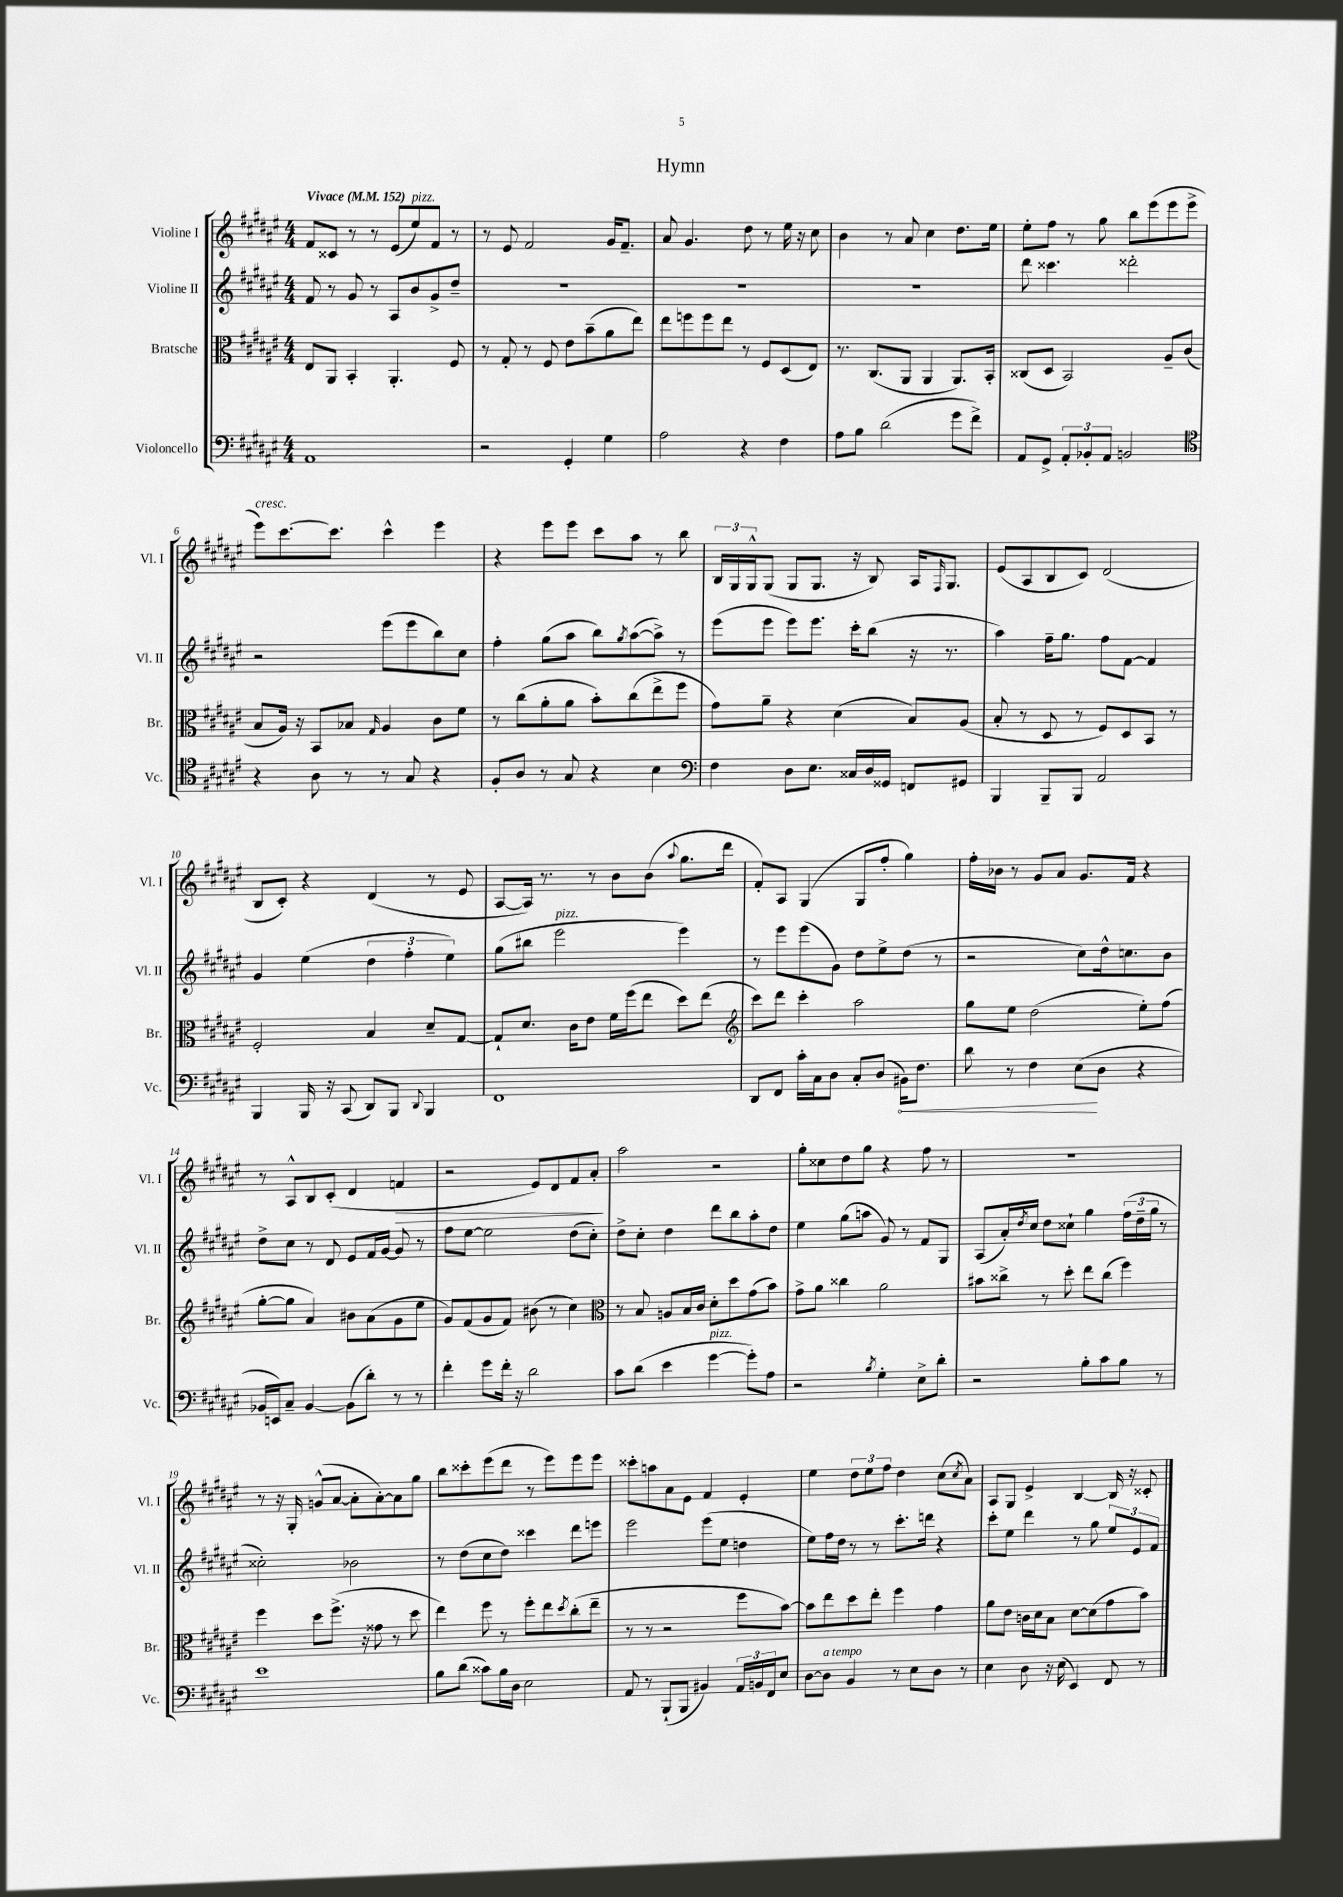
\header { title = "Hymn" }
<<
\new StaffGroup <<
\new Staff = "s0" \with { instrumentName = "Violine I" shortInstrumentName = "Vl. I" } {
    \clef treble \key fis \major \numericTimeSignature \time 4/4 \tempo "Vivace" 4 = 152
    fis'8 cisis'8 r8 r8 eis'8( eis''8^\markup { \italic "pizz." }) fis'8 r8 |
    r8 eis'8 fis'2 gis'16 fis'8.-- |
    ais'8 gis'4. dis''8 r8 eis''16 r16 cis''8 |
    b'4 r8 ais'8 cis''4 dis''8. eis''16 |
    eis''8-. fis''8 r8 gis''8 b''8 eis'''8( eis'''8 eis'''8-> |
    eis'''8^\markup { \italic "cresc." }) cis'''8.~ cis'''8. cis'''4-^ eis'''4 |
    r4 eis'''8 eis'''8 cis'''8 ais''8 r8 b''8 |
    \tuplet 3/2 { b16 gis16 gis16-^ } gis8( gis8 gis8. r16 b8) ais16 \grace { fis16 } gis8. |
    eis'8( ais8 b8 cis'8) dis'2( |
    b8 cis'8-.) r4 dis'4( r8 eis'8 |
    ais8~ ais16) r8. r8 b'8 b'8( \appoggiatura { ais''8 } gis''8. dis'''16 |
    fis'8-.) ais8 gis4( gis8 fis''8-. gis''4) |
    fis''16-. bes'16 r8 gis'8 ais'8 gis'8. fis'16 r4 |
    r8 ais8-^ b8 cis'8-.( dis'4 f'4\> |
    r2 eis'8) dis'8 fis'8 ais'8-.\! |
    ais''2 r2 |
    gis''8-. cisis''8 dis''8 gis''8 r4 fis''8 r8 |
    R1 |
    r8 r16 gis16-. g'8-^( ais'8~ ais'8-. ais'8~-.) ais'8 gis''8 |
    b''8 cisis'''8-. eis'''8( dis'''8 r8 eis'''8) eis'''8 eis'''8 |
    cisis'''8-. a''8 ais'8 eis'8 fis'4 eis'4-. |
    eis''4 \tuplet 3/2 { dis''8 eis''8 fis''8 } dis''4 cis''8( \acciaccatura { cis''8 } ais'8) |
    ais8 gis8 eis'4-> b4~ b16 r16 cisis'8-. \bar "|." |
}
\new Staff = "s1" \with { instrumentName = "Violine II" shortInstrumentName = "Vl. II" } {
    \clef treble \key fis \major \numericTimeSignature \time 4/4
    fis'8 r8 gis'8 r8 ais8 b'8 gis'8-> dis''8-- |
    R1 |
    R1 |
    R1 |
    dis'''8 cisis'''4. disis'''2-. |
    r2 eis'''8( eis'''8 b''8) cis''8 |
    fis''4-. gis''8( ais''8 b''8) \acciaccatura { gis''8 } ais''8~( ais''8->) r8 |
    eis'''8( eis'''8 eis'''8) eis'''8. cis'''16-. b''8( r16 r8. |
    ais''4) fis''16-- gis''8. fis''8 fis'8~ fis'4 |
    gis'4 eis''4( \tuplet 3/2 { dis''4 fis''4-. eis''4) } |
    gis''8( bis''8 eis'''2^\markup { \italic "pizz." } eis'''4) |
    r8 eis'''8 eis'''8( gis'8) dis''8 eis''8-> dis''8( r8 |
    r2 cis''8) dis''16-^ c''8. b'8 |
    dis''8-> cis''8 r8 dis'8 eis'8 fis'16 gis'16~ gis'8 r8 |
    fis''8 eis''8~ eis''2 dis''8( cis''8-.) |
    dis''8-> cis''8-. dis''4 dis'''8 b''8 ais''8-. dis''8 |
    eis''4 gis''8( a''8 gis'8) r8 fis'8 gis8 |
    ais8( ais'16-.) \acciaccatura { dis''8 } cis''16 dis''8 cisis''8-! gis''4 \tuplet 3/2 { fis''16( dis''16-- gis''16 } r8 |
    cisis''2-.) bes'2 |
    r8 dis''8( cis''8 dis''8) cisis'''4 dis'''8 e'''8 |
    eis'''2 eis'''8( eis''8 d''4 |
    eis''8) fis''16 dis''16 r8 r8 cis'''8.-. d'''16 r4 |
    cis'''8-. eis''8 dis'''4 r8 gis''8 \tuplet 3/2 { eis''8 eis'8 fis'8 } \bar "|." |
}
\new Staff = "s2" \with { instrumentName = "Bratsche" shortInstrumentName = "Br." } {
    \clef alto \key fis \major \numericTimeSignature \time 4/4
    eis8 ais,8 b,4-. ais,4.-. fis8 |
    r8 gis8-. r8 fis8 eis'8 b'8--( ais'8 eis''8) |
    eis''8 f''8 f''8 eis''8 r8 fis8 dis8( eis8) |
    r8. cis8.( ais,8 ais,4 ais,8.) b,16-. |
    cisis8( dis8 b,2) ais8-- cis'8( |
    b8 ais16) r16 b,8 bes8 \grace { gis16 } ais4 cis'8 fis'8 |
    r8 cis''8( ais'8-. ais'8 b'8-.) cis''8( eis''8-> fis''8 |
    gis'8) ais'8-- r4 dis'4( b8) ais8( |
    b8-. r8 dis8 r8 fis8) dis8 b,8 r8 |
    fis2-. b4 dis'8-- gis8~ |
    gis8-! dis'8. cis'16 eis'8 fis'16 fis''16( eis''8 dis''8) eis''8( |
    \clef treble cis'''8) dis'''8 cis'''4-. ais''2 |
    gis''8 eis''8 dis''2( eis''8-.) fis''8( |
    gis''8~-. gis''8 ais'4) bis'8 ais'8( gis'8 eis''8 |
    gis'8) fis'8( gis'8 fis'8) bis'8( r8 cis''4) |
    \clef alto r8 b8 a8 b16 cis'16 dis'8-. dis''8 gis'8( b'8) |
    gis'8-> ais'8 cisis''4 ais'2 |
    bis'8 cisis''8-> r8 dis''8-. eis''8 cisis''8( fis''4) |
    fis''4 dis''8 fis''8.->( r16 gisis'8 r8 dis''8 |
    eis''4) fis''8 r8 fis''8-. eis''8 \acciaccatura { dis''8 } cis''8-.( eis''8-- |
    r8 r8 r2 fis''8 b'8~) |
    b'8 eis''8 dis''8 eis''8-. fis''4 gis'4 |
    ais'8 eis'8 c'16 dis'16 b8 dis'8~ dis'8( gis'8 b'8) \bar "|." |
}
\new Staff = "s3" \with { instrumentName = "Violoncello" shortInstrumentName = "Vc." } {
    \clef bass \key fis \major \numericTimeSignature \time 4/4
    ais,1 |
    r2 gis,4-. gis4 |
    ais2 r4 fis4 |
    ais8 b8 dis'2( gis'8 fis'8->) |
    ais,8 gis,8-> \tuplet 3/2 { ais,8-. bes,8-. ais,8 } b,2 |
    \clef tenor r4 ais8 r8 r8 gis8 r4 |
    fis8-. ais8 r8 gis8 r4 b4 |
    \clef bass fis4 dis8 eis8. cisis16 dis16 gisis,16 f,8 gis,8 |
    b,,4 b,,8-- b,,8 ais,2 |
    b,,4 b,,16 r16 cis,8( dis,8) b,,8 \appoggiatura { dis,8 } b,,4 |
    fis,1 |
    dis,8 fis,8 cis'16-. cis16 dis8 cis8-. dis8( \once \override Hairpin.circled-tip = ##t bis,16\<) fis8. |
    dis'8 r8 fis4 eis8\!( dis8 r4 |
    bes,16 e,16) cis8-- bes,4~ bes,8( dis'8-.) r8 r8 |
    fis'4-. gis'8 fis'16-. r16 dis'2 |
    cis'8 dis'8( eis'4 gis'4~^\markup { \italic "pizz." } gis'8-.) ais8 |
    r2 \acciaccatura { b8 } gis4-. eis8-> dis'8-. |
    r2 b8-. cis'8 b8 r8 |
    eis'1 |
    b8 dis'8( cisis'8) b16 dis16 eis2 |
    ais,8 r8 b,,8-!( b,,8 bis,4) \tuplet 3/2 { ais,16 b,16 fis,16 } eis8 |
    dis8~ dis8^\markup { \italic "a tempo" } b,4 r8 eis8 dis8 r8 |
    eis4 dis8 r16 eis16( eis,4) fis,8 r8 \bar "|." |
}
>>
>>
